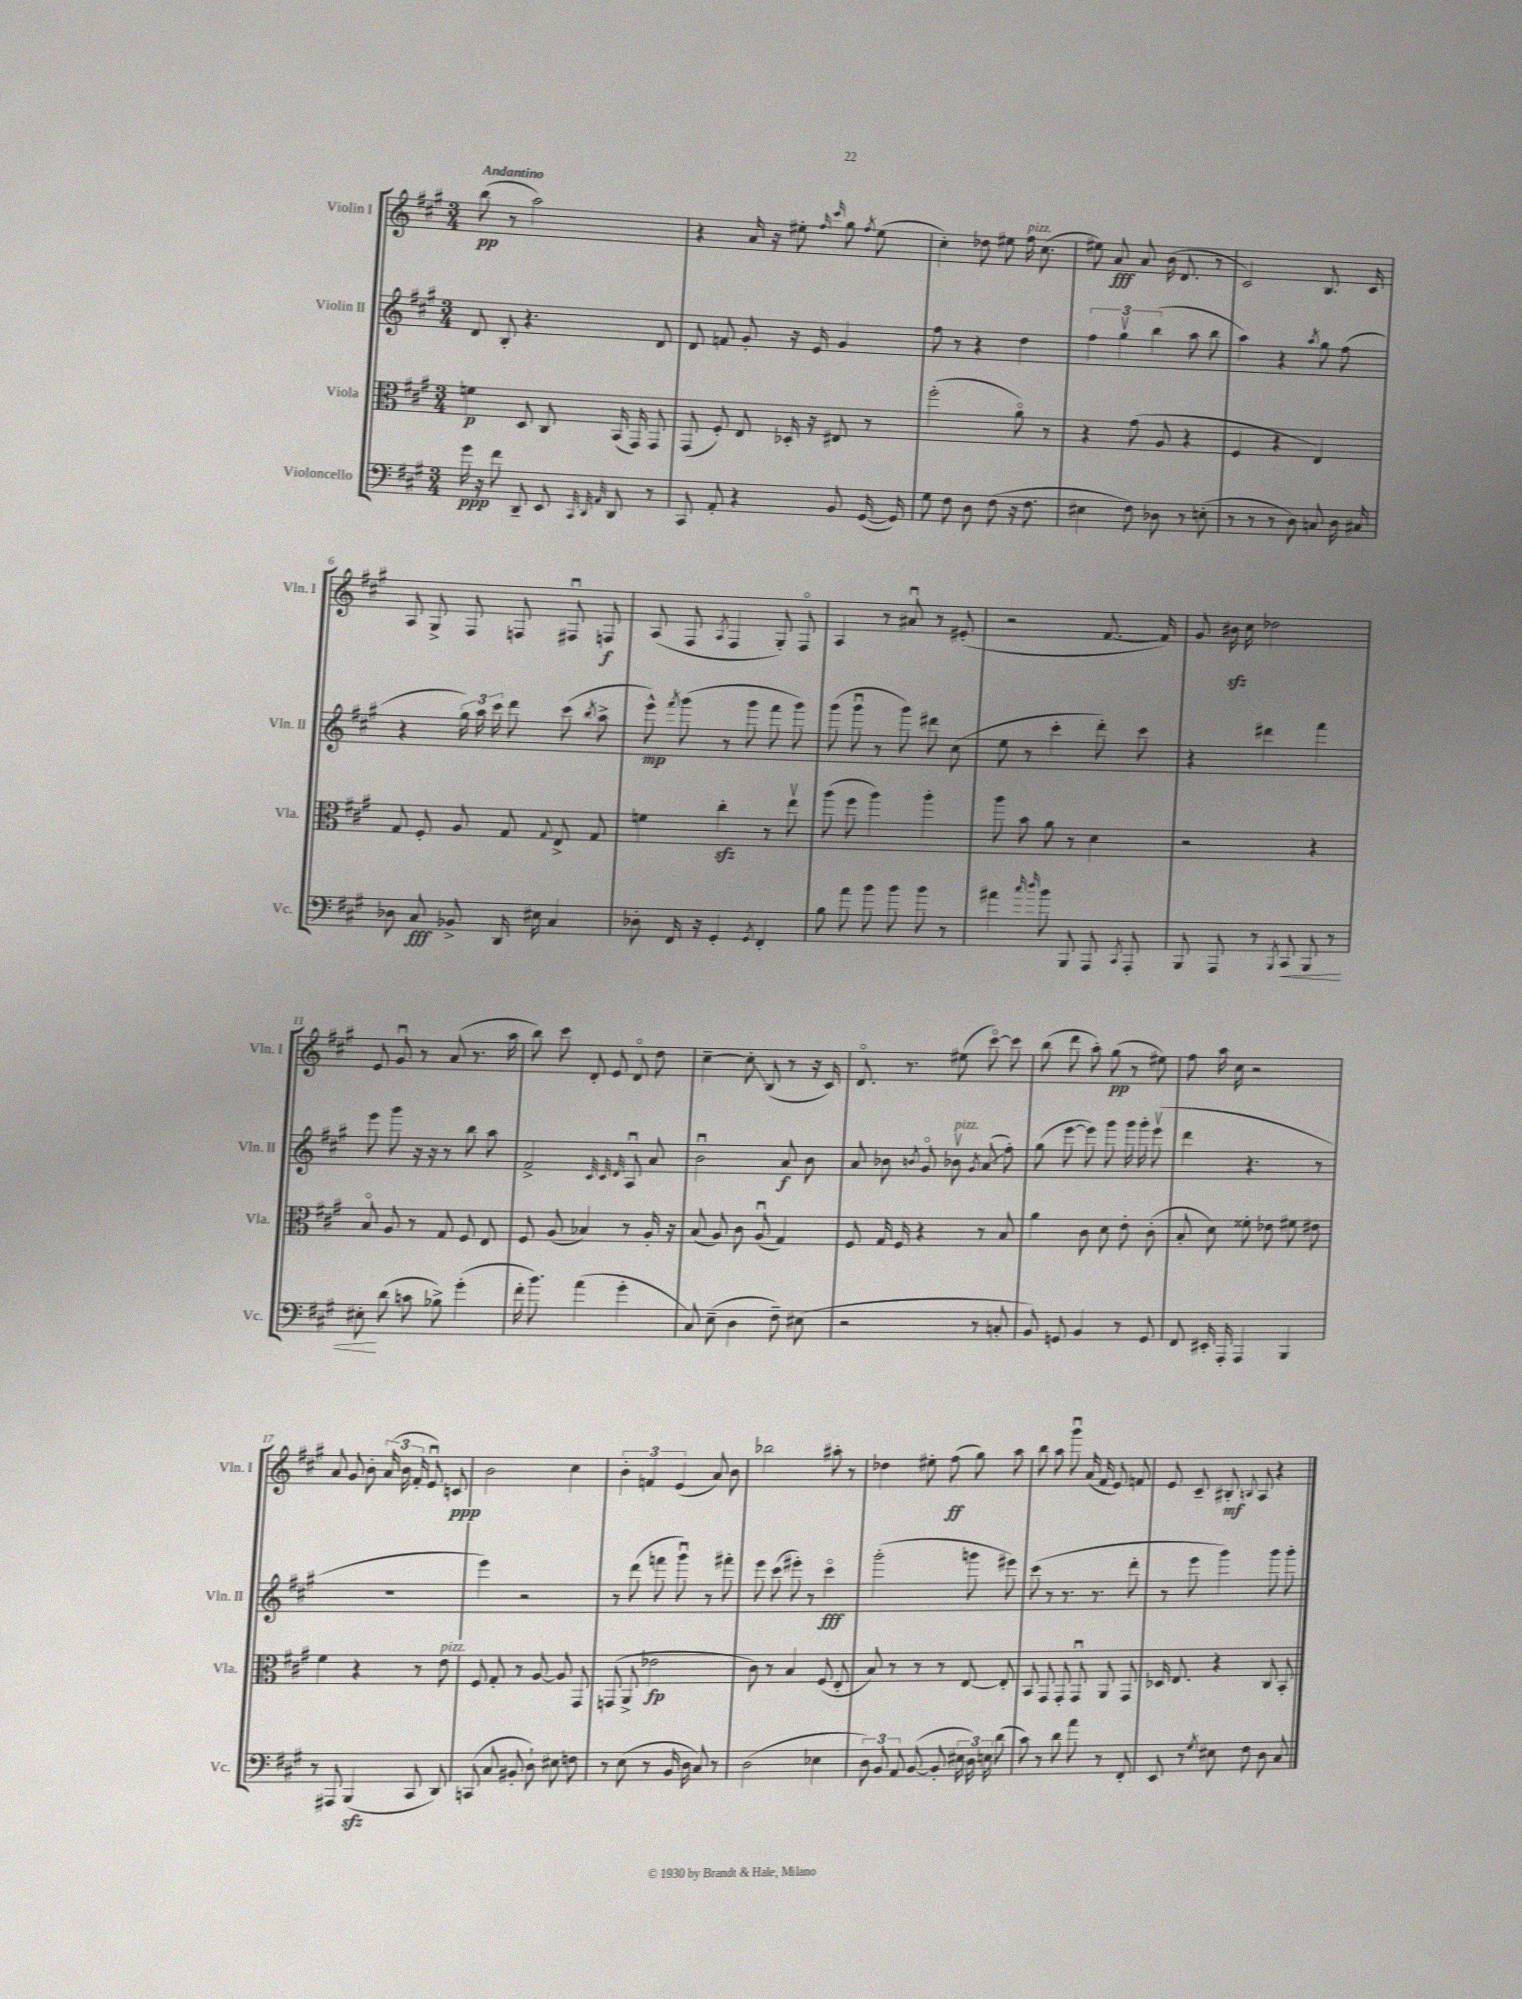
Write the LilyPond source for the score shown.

<<
\new StaffGroup <<
\new Staff = "s0" \with { instrumentName = "Violin I" shortInstrumentName = "Vln. I" } {
    \clef treble \key a \major \numericTimeSignature \time 3/4 \tempo "Andantino"
    \autoBeamOff b''8\pp( r8 a''2) |
    r4 a'16 r16 eis''8-. \grace { fis''16 cis'''16 } gis''8 \acciaccatura { fis''8 } eis''8( |
    cis''4-.) des''8 eis''8 fis''16^\markup { \italic "pizz." } cis''8.( |
    eis''8) a'8\fff a'8 b'16( d'8. r8 |
    cis'2) b8. cis'16 |
    a8 gis8-> fis8 f8 fis8\downbow f8\f |
    a8( fis8 \acciaccatura { a8 } fis4 gis8-.) fis8\flageolet |
    a4 r8 ais'8\downbow r8 eis'8-.( |
    r2 fis'8.~ fis'16) |
    gis'8 bis'16\sfz cis''16 des''2 |
    e'8 gis'8\downbow r8 a'8( r8. a''16 |
    b''8) cis'''8 d'8-. e'8 d'8\flageolet d''8 |
    cis''4~-- cis''8-.\glissando b8( r8 r16 cis'16) |
    d'8.\flageolet r8. eis''8( cis'''8~\flageolet) cis'''8 |
    b''8( d'''8 a''8-.) gis''8\pp( r8 eis''8) |
    fis''8 a''16 cis''16 r2 |
    a'8 gis'8 b'8-. \tuplet 3/2 { a'16( b'16 fis'16-. } e'8\downbow) c'8\ppp |
    b'2 cis''4 |
    \tuplet 3/2 { b'4-. f'4 e'4( } a'8) b'8 |
    bes''2 ais''8-. r8 |
    des''4 eis''8-. fis''8\ff( gis''8) a''8 |
    b''8 a''8 gis'''8\downbow a'16( fis'16 e'8) f'8 |
    e'8 cis'8-- bis8-.\mf \appoggiatura { b8 } a8 r4 \bar "|." |
}
\new Staff = "s1" \with { instrumentName = "Violin II" shortInstrumentName = "Vln. II" } {
    \clef treble \key a \major \numericTimeSignature \time 3/4
    \autoBeamOff d'8 b8-. r4. d'8 |
    d'8 f'8 gis'8-. r16 e'16 gis'4 |
    fis''8 r8 r4 d''4 |
    \tuplet 3/2 { fis''4 gis''4\upbow b''4( } a''8 b''8 |
    a''4) r4 \acciaccatura { a''8 } gis''8 fis''8( |
    r4 \tuplet 3/2 { gis''16) a''16 cis'''16 } d'''8 cis'''8( \acciaccatura { b''8 } a''8-> |
    e'''8-^\mp) \acciaccatura { fis'''8 } gis'''8( r8 gis'''8 fis'''8 gis'''8) |
    gis'''8( gis'''8\downbow r8 gis'''8) dis'''8 cis''8( |
    e''8 r8 cis'''4-. d'''8-.) cis'''8 |
    r4 dis'''4 fis'''4 |
    e'''8 gis'''8 r16 r16 r8 b''8 a''8 |
    fis'2-> \grace { cis'32 cis'32 d'32 } a8\downbow a'8 |
    b'2\downbow a'8\f b'8 |
    a'8 bes'8 \acciaccatura { b'8 } gis'8\flageolet bes'8\upbow^\markup { \italic "pizz." } \acciaccatura { gis'8 } a'8\glissando( fis''8-.) |
    gis''8( e'''8~ e'''8) gis'''8 gis'''16 gis'''16-. e'''8\upbow( |
    d'''4 r4. r8 |
    R2. |
    e'''4) r2 |
    r8 d'''8( f'''8 gis'''8\downbow) r8 fis'''8-. |
    e'''8 cis'''8( eis'''8-.) r8 cis'''4\flageolet\fff |
    gis'''2-.( g'''8 eis'''8) |
    cis'''8( r8 r8. r8. d'''8-. |
    r8 e'''8 gis'''4) gis'''8 gis'''8-. \bar "|." |
}
\new Staff = "s2" \with { instrumentName = "Viola" shortInstrumentName = "Vla." } {
    \clef alto \key a \major \numericTimeSignature \time 3/4
    \autoBeamOff f'4\p d8 cis8 b,16( gis,16) gis,8 |
    gis,8( fis8-.) e8 des16-. r16 eis8 r8 |
    fis''2-.( a'8\flageolet) r8 |
    r4 gis'8( a8 r4 |
    fis4 r4 e4) |
    gis8 fis8-. a8 gis8 \appoggiatura { gis8 } e8-> gis8 |
    f'4 cis''4-.\sfz r8 e''8\upbow |
    a''8( fis''8 a''4) a''4-. |
    a''8 b'8 a'8 r8 d'4 |
    r2 r4 |
    b8\flageolet a8 r8 gis8 fis8 e8 |
    fis8 a8( bes4) r8 a16-. r16 |
    b8( a8) cis'8 a8\downbow( gis4) |
    fis8 gis16 fis16 r4 r8 b8 |
    a'4 cis'8 d'8 e'8-. cis'8-.( |
    b8-. d'8) fisis'8-. ees'8 fis'8 eis'8 |
    fis'4 r4 r8 e'8^\markup { \italic "pizz." } |
    fis8 gis8-. r8 a8~ a8 gis,8 |
    g,8( a,8-> ees'2\fp |
    cis'8) r8 b4 fis8( e8-. |
    b8) r8 r8 r8 e8~ e8-. |
    b,8 gis,8 gis,8-. gis,8\downbow a,8 gis,8 |
    des16 e8. r4 cis8 b,8-. \bar "|." |
}
\new Staff = "s3" \with { instrumentName = "Violoncello" shortInstrumentName = "Vc." } {
    \clef bass \key a \major \numericTimeSignature \time 3/4
    \autoBeamOff gis'16\ppp r16 fis'8 d,8-- e,8 \grace { cis,32 d,32 a,32 } d,8 r8 |
    cis,8 a,8-. r4 b,8 gis,16~( gis,16) |
    gis8 fis8 d8 fis8( r16 fis8. |
    eis4 fis8) des8 r8 e8-.( |
    r8 r8 r8 d8) c8 d16 cis16 |
    des8 cis8\fff bes,8-> d,16 eis16 cis4 |
    des8-. fis,16 r16 gis,4-. \acciaccatura { gis,8 } fis,4-. |
    b8 a'8 b'8 b'8 b'8 r8 |
    ais'4 \grace { cis''16 d''16 } b'8 b,,8 a,,8 \acciaccatura { cis,8 } a,,8-. |
    b,,8 a,,8 r8 \acciaccatura { b,,8 } cis,8\< b,,8 r8 |
    eis8-.\! d'8( c'8 bes8->) gis'4-.( |
    fis'16-. b'8.) a'4( gis'4-. |
    cis8) e8--( d4 fis8--) eis8( |
    r2 r8 c8-. |
    b,8) g,8 b,4 r8 g,8 |
    fis,8 eis,16-. a,,16-. a,,4 b,,4 |
    r8 ais,,8 b,,4\sfz( cis,8 d,8) |
    c,8( cis8 bis,8-. d8-!) eis8 f8 |
    r8 e8( r8 b,16 d16 cis8) r8 |
    d2( ees4 |
    \tuplet 3/2 { d8) b,8 a,8 } b,8~( b,8-. \tuplet 3/2 { eis16 d16) e16 } d'8( |
    cis'8) r8 d'8 a'8 r8 fis,8-. |
    e,8 r8 \acciaccatura { gis8 } eis8 fis8 d8 cis8 \bar "|." |
}
>>
>>
